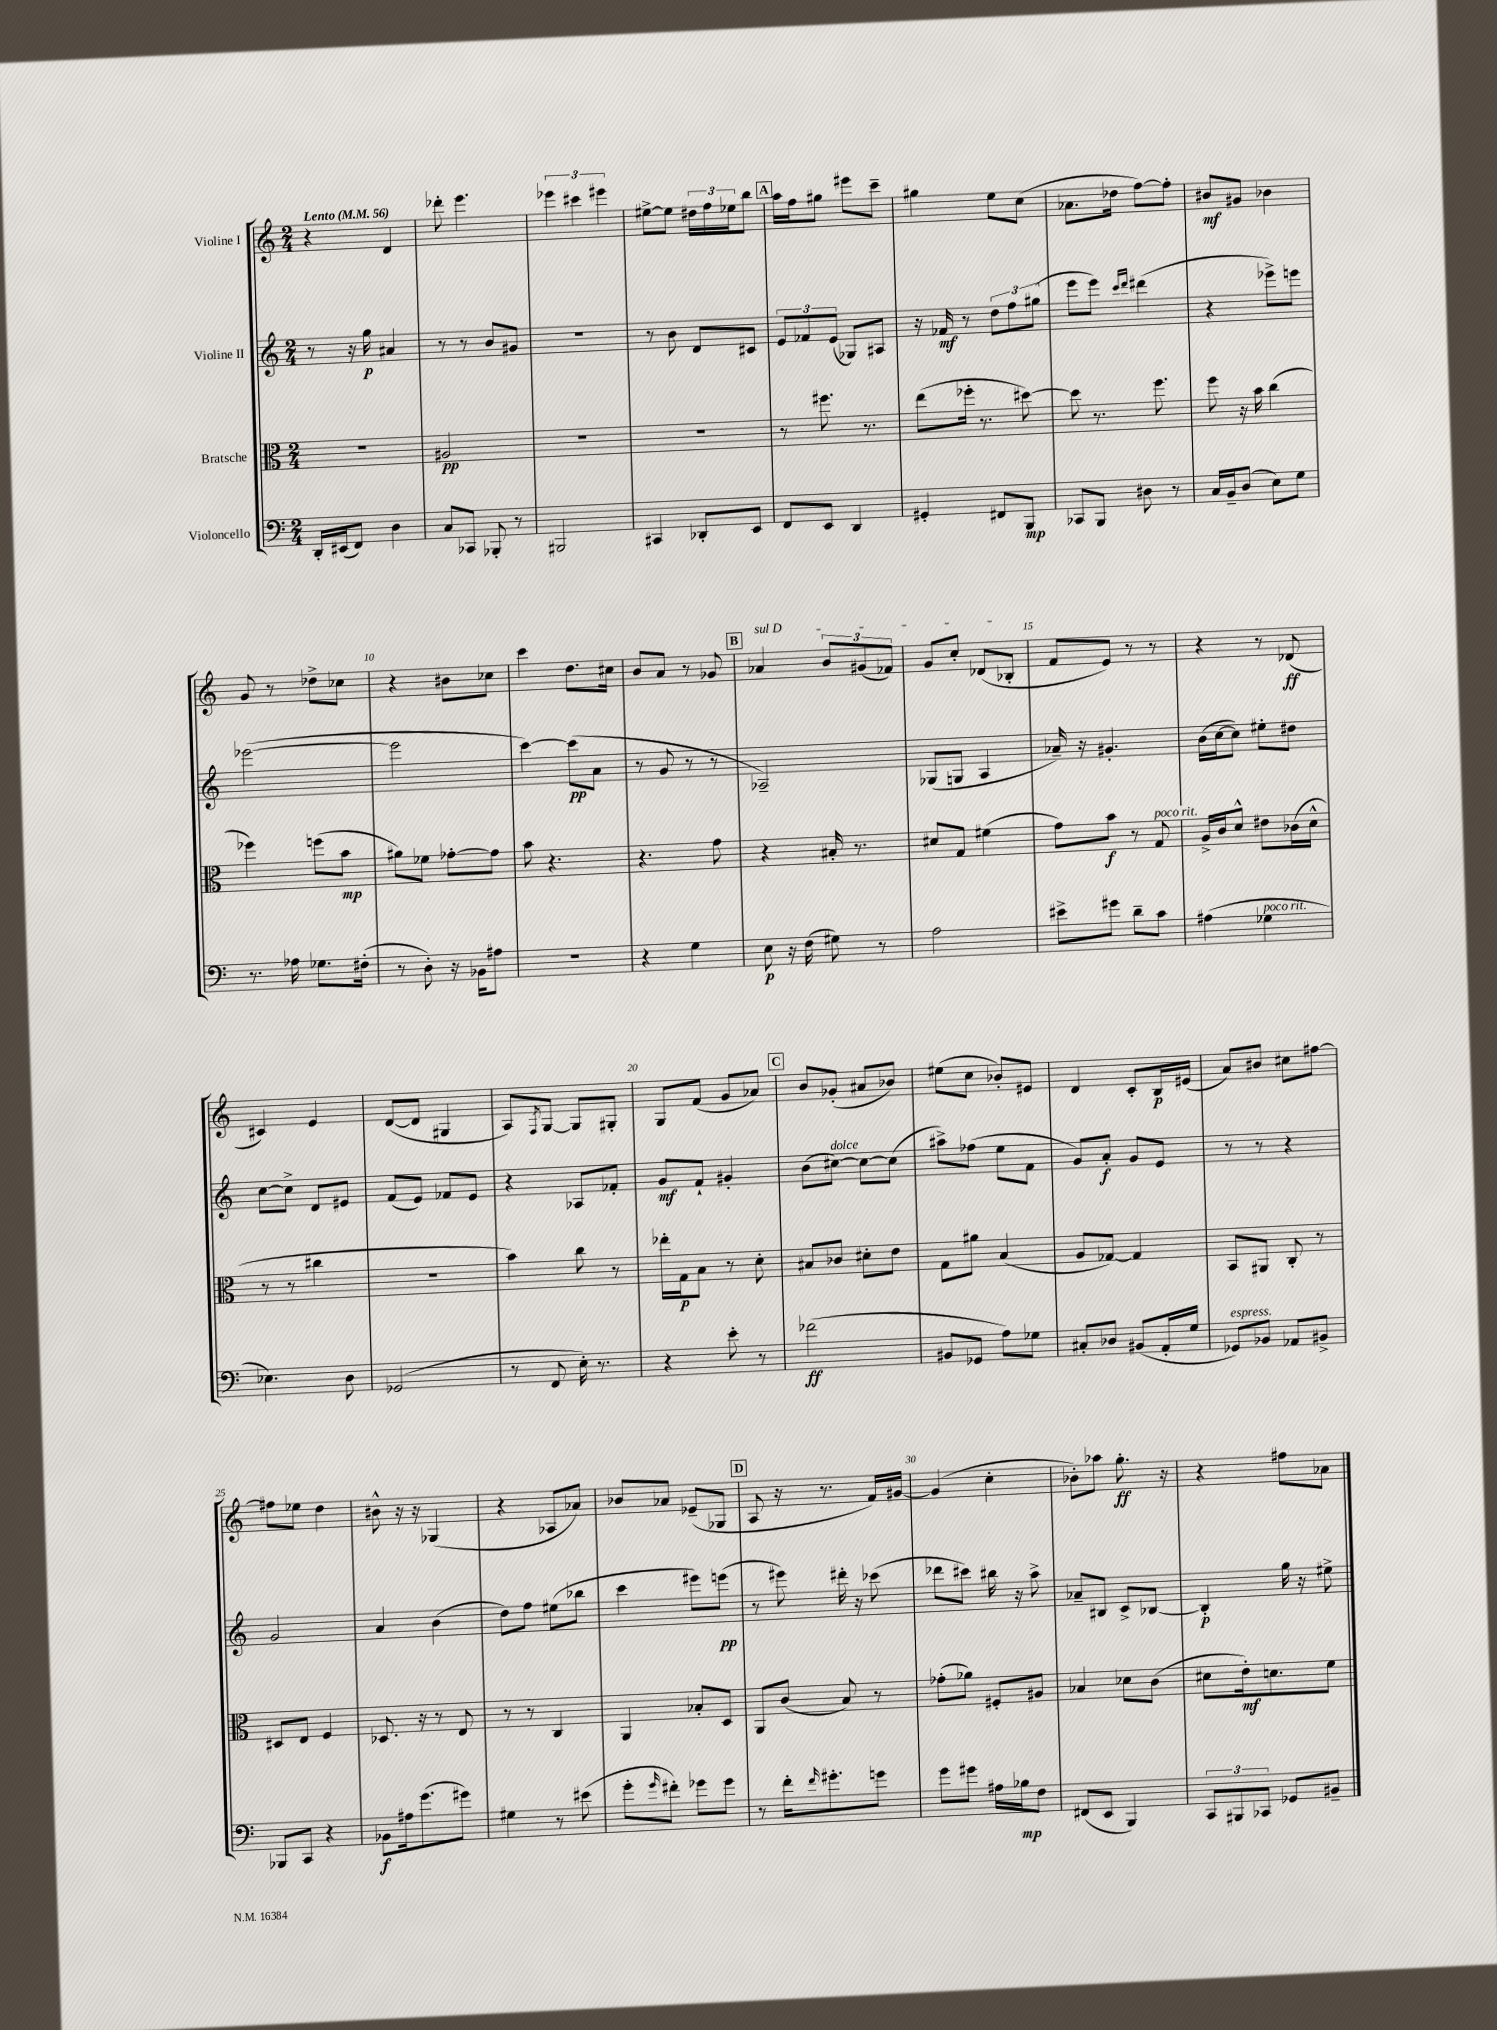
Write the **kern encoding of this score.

**kern	**dynam	**kern	**dynam	**kern	**dynam	**kern	**dynam
*part4	*part4	*part3	*part3	*part2	*part2	*part1	*part1
*staff4	*staff4	*staff3	*staff3	*staff2	*staff2	*staff1	*staff1
*I"Violoncello	*	*I"Bratsche	*	*I"Violine II	*	*I"Violine I	*
*clefF4	*	*clefC3	*	*clefG2	*	*clefG2	*
*k[]	*	*k[]	*	*k[]	*	*k[]	*
*M2/4	*	*M2/4	*	*M2/4	*	*M2/4	*
*MM56	*	*MM56	*	*MM56	*	*MM56	*
=1	=1	=1	=1	=1	=1	=1	=1
!	!	!	!	!	!	!LO:TX:a:B:t=Lento	!
16DD'/LL	.	2r	.	8r	.	4r	.
(16EE#X/J	.	.	.	.	.	.	.
8FF/J)	.	.	.	16r	.	.	.
.	.	.	.	16gg\	p	.	.
4D\	.	.	.	4a#X/	.	4d/	.
=2	=2	=2	=2	=2	=2	=2	=2
8C/L	.	2A#X/	pp	8r	.	8ddd-X'\	.
8CC-X/J	.	.	.	8r	.	4.eee\	.
8BBB-X'/	.	.	.	8b/L	.	.	.
8r	.	.	.	8g#X/J	.	.	.
=3	=3	=3	=3	=3	=3	=3	=3
2BBB#X/	.	2r	.	2r	.	6eee-X\	.
.	.	.	.	.	.	6ccc#X\	.
.	.	.	.	.	.	6eee#X\	.
=4	=4	=4	=4	=4	=4	=4	=4
4CC#X/	.	2r	.	8r	.	[8ee#X^\L	.
.	.	.	.	8b\	.	8ee#\J]	.
8DD-X'/L	.	.	.	8d/L	.	24dd#X\LL	.
.	.	.	.	.	.	24ff\	.
.	.	.	.	.	.	24ee-X\J	.
8EE/J	.	.	.	8c#X/J	.	8bb\J	.
!!LO:REH:place=s1:t=A
=5	=5	=5	=5	=5	=5	=5	=5
8FF/L	.	8r	.	12e/L	.	16aa\LL	.
.	.	.	.	.	.	16ff\J	.
.	.	.	.	12f-X/	.	.	.
8EE/J	.	8.ff#X\	.	.	.	8gg#X\J	.
.	.	.	.	(12e/J	.	.	.
4DD/	.	.	.	8G-X/L)	.	8eee#X\L	.
.	.	8.r	.	.	.	.	.
.	.	.	.	8A#X/J	.	8ccc~\J	.
=6	=6	=6	=6	=6	=6	=6	=6
4GG#X'/	.	(8ee\L	.	16r	.	4gg#X\	.
.	.	.	.	16f-X/	mf	.	.
.	.	16ff-X'\Jk	.	8r	.	.	.
.	.	8.r	.	.	.	.	.
8FF#X/L	.	.	.	12dd\L	.	8ee\L	.
.	.	.	.	12ff\	.	.	.
8BBB/J	mp	[8dd#X\)	.	.	.	(8cc\J	.
.	.	.	.	(12gg#X\J	.	.	.
=7	=7	=7	=7	=7	=7	=7	=7
8CC-X/L	.	8dd#\]	.	8eee\L	.	8.a-X\L	.
8BBB/J	.	8.r	.	8eee\J)	.	.	.
.	.	.	.	.	.	16dd-X\Jk	.
.	.	.	.	16qqccc/LL	.	.	.
.	.	.	.	16qqddd/JJ	.	.	.
8D#X\	.	.	.	(4ddd#X\	.	[8ff\L)	.
.	.	8.ff\	.	.	.	.	.
8r	.	.	.	.	.	8ff'\J]	.
=8	=8	=8	=8	=8	=8	=8	=8
16C/LL	.	8ff\	.	4r	.	8b#X/L	mf
16BB~/J	.	.	.	.	.	.	.
(8D/J	.	16r	.	.	.	8g#X/J	.
.	.	16b\	.	.	.	.	.
8E\L)	.	(4cc\	.	8eee-X^\L)	.	4b-X\	.
8G\J	.	.	.	8eeen\J	.	.	.
!!LO:LB:g=z
=9	=9	=9	=9	=9	=9	=9	=9
8.r	.	4ff-X\)	.	([2eee-X\	.	8g/	.
.	.	.	.	.	.	8r	.
16A-X\	.	.	.	.	.	.	.
8.G-X\L	.	(8ffn\L	.	.	.	8dd-X^\L	.
.	.	8b\J	mp	.	.	8cc-X\J	.
(16F#X'\Jk	.	.	.	.	.	.	.
=10	=10	=10	=10	=10	=10	=10	=10
8r	.	8a#X\L)	.	2eee-\]	.	4r	.
8D'\)	.	8f-X\J	.	.	.	.	.
16r	.	[8g-X'\L	.	.	.	8b#X\L	.
16BB-X\KL	.	.	.	.	.	.	.
8A#X\J	.	8g-\J]	.	.	.	8cc-X\J	.
=11	=11	=11	=11	=11	=11	=11	=11
2r	.	8b\	.	[4ccc\)	.	4ccc\	.
.	.	4.r	.	.	.	.	.
.	.	.	.	(8ccc\L]	pp	8.dd\L	.
.	.	.	.	8a\J	.	.	.
.	.	.	.	.	.	16cc#X\Jk	.
=12	=12	=12	=12	=12	=12	=12	=12
4r	.	4.r	.	8r	.	8b/L	.
.	.	.	.	8g/	.	8a/J	.
4G\	.	.	.	8r	.	8r	.
.	.	8g\	.	8r	.	8g-X/	.
!!LO:REH:place=s1:t=B
=13	=13	=13	=13	=13	=13	=13	=13
!	!	!	!	!	!	!LO:TX:a:i:t=sul D	!
8E\	p	4r	.	2A-X~/)	.	4a-X/	.
16r	.	.	.	.	.	.	.
(16F\	.	.	.	.	.	.	.
8G#X\)	.	16B#X'/	.	.	.	12b/L	.
.	.	8.r	.	.	.	.	.
.	.	.	.	.	.	(12g#X/	.
8r	.	.	.	.	.	.	.
.	.	.	.	.	.	12f-X/J)	.
=14	=14	=14	=14	=14	=14	=14	=14
2A\	.	8d#X/L	.	(8G-X/L	.	8g/L	.
.	.	8G/J	.	8Gn/J	.	8cc'/J	.
.	.	(4f#X\	.	4A/	.	(8d-X/L	.
.	.	.	.	.	.	8B-X'/J	.
=15	=15	=15	=15	=15	=15	=15	=15
8e#X^\L	.	8g\L)	.	16a-X~/)	.	8f/L	.
.	.	.	.	16r	.	.	.
8g#X\J	.	8b\J	f	4.g#X'/	.	8e/J)	.
8d~\L	.	8r	.	.	.	8r	.
!	!	!LO:TX:a:i:t=poco rit.	!	!	!	!	!
8c\J	.	8G/	.	.	.	8r	.
=16	=16	=16	=16	=16	=16	=16	=16
(4A#X\	.	16A^/LL	.	(16b\LL	.	4r	.
.	.	16c/J	.	[16cc\J	.	.	.
.	.	8d^^/J	.	8cc\J])	.	.	.
!LO:TX:a:i:t=poco rit.	!	!	!	!	!	!	!
4G-X\	.	8e#X\L	.	8ee#X'\L	.	8r	.
.	.	(16c-X\L	.	8dd#X\J	.	(8d-X/	ff
.	.	16d^^\JJ	.	.	.	.	.
!!LO:LB:g=z
=17	=17	=17	=17	=17	=17	=17	=17
4.E-X\)	.	8r	.	[8cc\L	.	4c#X/)	.
.	.	8r	.	8cc^\J]	.	.	.
.	.	4cc#X\	.	8d/L	.	4e/	.
8D\	.	.	.	8e#X/J	.	.	.
=18	=18	=18	=18	=18	=18	=18	=18
(2GG-X/	.	2r	.	(8f/L	.	([8d/L	.
.	.	.	.	8e/J)	.	8d/J]	.
.	.	.	.	8f-X/L	.	4G#X/	.
.	.	.	.	8e/J	.	.	.
=19	=19	=19	=19	=19	=19	=19	=19
8r	.	4b\)	.	4r	.	8A/L)	.
.	.	.	.	.	.	8qF/	.
8FF/	.	.	.	.	.	[8G/J	.
16E'\)	.	8cc\	.	8A-X/L	.	8G/L]	.
8.r	.	.	.	.	.	.	.
.	.	8r	.	8f-X'/J	.	8G#X'/J	.
=20	=20	=20	=20	=20	=20	=20	=20
4r	.	16ee-X'\LL	.	8g/L	mf	8G/L	.
.	.	16G\J	p	.	.	.	.
.	.	8B\J	.	8f`/J	.	(8f/J	.
8e'\	.	8r	.	4g#X'/	.	8g/L	.
8r	.	8d'\	.	.	.	8a-X/J)	.
!!LO:REH:place=s1:t=C
=21	=21	=21	=21	=21	=21	=21	=21
(2f-X\	ff	8B#X/L	.	(8b\L	.	8b/L	.
!	!	!	!	!LO:TX:a:i:t=dolce	!	!	!
.	.	8c-X/J	.	[8cc#X\J)	.	(8g-X'/J	.
.	.	8d#X'\L	.	8cc#\L_	.	8a#X/L	.
.	.	8e\J	.	(8cc#\J]	.	8b-X/J)	.
=22	=22	=22	=22	=22	=22	=22	=22
8BB#X/L	.	8G\L	.	8aa#X^\L)	.	(8ee#X\L	.
8GG-X/J	.	8a#X\J	.	(8ff-X\J	.	8cc\J	.
8A\L)	.	(4B/	.	8ee\L	.	8b-X'/L)	.
8G-X\J	.	.	.	8f\J	.	8e#X/J	.
=23	=23	=23	=23	=23	=23	=23	=23
8C#X'/L	.	8A/L	.	8g/L)	.	4d/	.
8D-X/J	.	[8G-X/J)	.	8a'/J	f	.	.
(8BB#X/L	.	4G-/]	.	8g/L	.	8c'/L	.
16AA'/L	.	.	.	8e/J	.	16B/L	p
16G/JJ	.	.	.	.	.	(16e#X/JJ	.
=24	=24	=24	=24	=24	=24	=24	=24
!LO:TX:a:i:t=espress.	!	!	!	!	!	!	!
8GG-X/L)	.	8BB/L	.	8r	.	8a/L)	.
8BB-X/J	.	8AA#X/J	.	8r	.	8b#X/J	.
8AA-X/L	.	8C'/	.	4r	.	8cc#X\L	.
8BB#X^/J	.	8r	.	.	.	[8ff#X\J	.
!!LO:LB:g=z
=25	=25	=25	=25	=25	=25	=25	=25
8BBB-X/L	.	8D#X/L	.	2g/	.	8ff#X\L]	.
8CC/J	.	8E/J	.	.	.	8ee-X\J	.
4r	.	4F/	.	.	.	4dd\	.
=26	=26	=26	=26	=26	=26	=26	=26
8BB-X\L	f	8.D-X/	.	4a/	.	8b#X^^\	.
16A#X\k	.	.	.	.	.	16r	.
(8.g\	.	16r	.	.	.	16r	.
.	.	8r	.	(4b\	.	(4G-X/	.
8g#X\J)	.	8E/	.	.	.	.	.
=27	=27	=27	=27	=27	=27	=27	=27
4G#X\	.	8r	.	8dd\L)	.	4r	.
.	.	8r	.	8ff\J	.	.	.
8r	.	4C/	.	(8ee#X\L	.	8A-X/L	.
(8e#X\	.	.	.	8bb-X\J	.	8a-X/J)	.
=28	=28	=28	=28	=28	=28	=28	=28
8g'\L	.	4AA/	.	4ccc\	.	8b-X/L	.
16qqg/	.	.	.	.	.	.	.
8f#X'\J)	.	.	.	.	.	8a-X/J	.
8g-X\L	.	8B-X'/L	.	8eee#X\L)	.	(8e-X~/L	.
8g-\J	.	8D/J	.	(8eeen\J	pp	8G-X/J	.
!!LO:REH:place=s1:t=D
=29	=29	=29	=29	=29	=29	=29	=29
8r	.	8AA/L	.	8r	.	8A/	.
16f'\KL	.	(8c/J	.	8eee#X\)	.	16r	.
16qqf/	.	.	.	.	.	.	.
8.g#X'\	.	.	.	.	.	8.r	.
.	.	8B/)	.	16ddd#X'\	.	.	.
.	.	.	.	16r	.	.	.
8gn\J	.	8r	.	(8ccc-X\	.	16f/LL)	.
.	.	.	.	.	.	[16g#X/JJ	.
=30	=30	=30	=30	=30	=30	=30	=30
8g\L	.	(8g-X'\L	.	8ddd-X\L	.	(4g#/]	.
8g#X\J	.	8a-X\J)	.	8ccc#X\J)	.	.	.
16A#X\LL	.	8F#X'/L	.	16bb#X\	.	4cc'\	.
16B-X\J	mp	.	.	16r	.	.	.
8F\J	.	8A#X/J	.	8aa^\	.	.	.
=31	=31	=31	=31	=31	=31	=31	=31
(8FF#X/L	.	4B-X/	.	8a-X~/L	.	8b-X'\L)	.
8EE/J	.	.	.	8B#X/J	.	8aa-X\J	.
4BBB/)	.	8d-X\L	.	8c^/L	.	8.gg'\	ff
.	.	(8c\J	.	[8B-X/J	.	.	.
.	.	.	.	.	.	16r	.
=32	=32	=32	=32	=32	=32	=32	=32
12CC/L	.	8d#X\L	.	4B-'/]	p	4r	.
12BBB#X/	.	.	.	.	.	.	.
.	.	16e'\k)	mf	.	.	.	.
12CC-X/J	.	.	.	.	.	.	.
.	.	8.dn\	.	.	.	.	.
8GG-X/L	.	.	.	16gg\	.	8ff#X\L	.
.	.	.	.	16r	.	.	.
8BB#X~/J	.	8f\J	.	8ee#X^\	.	8a-X\J	.
==	==	==	==	==	==	==	==
*-	*-	*-	*-	*-	*-	*-	*-
